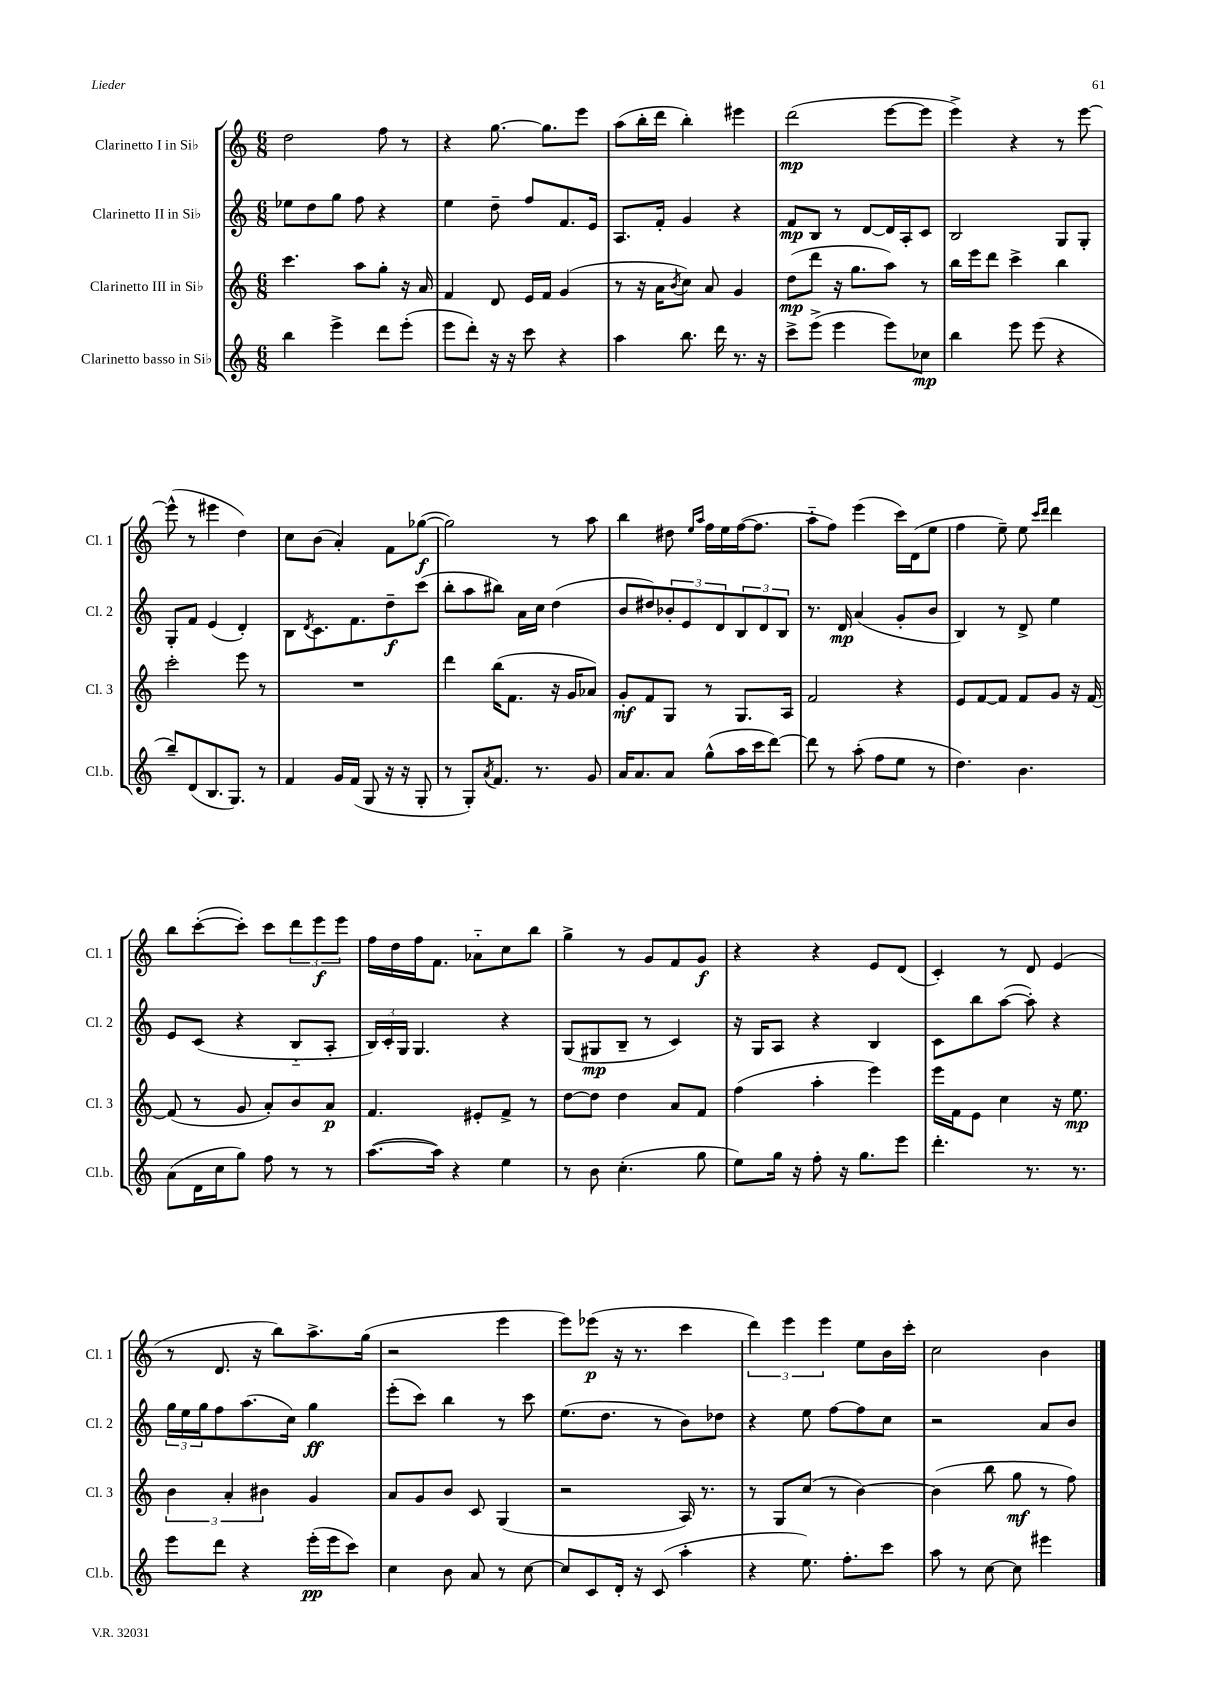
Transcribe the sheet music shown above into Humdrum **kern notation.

**kern	**kern	**kern	**kern
*staff4	*staff3	*staff2	*staff1
*clefG2	*clefG2	*clefG2	*clefG2
*k[]	*k[]	*k[]	*k[]
*M6/8	*M6/8	*M6/8	*M6/8
4bb	4.ccc	8ee-	2dd
.	.	8dd	.
4eee^	.	8gg	.
.	8aa	8ff	.
8ddd	8gg'	4r	8ff
(8eee'	16r	.	8r
.	16a	.	.
=	=	=	=
8eee	4f	4ee	4r
8ddd')	.	.	.
16r	8d	8dd~	[8.gg
16r	.	.	.
8ccc	16e	8ff	.
.	16f	.	8.gg]
4r	(4g	8.f	.
.	.	.	8eee
.	.	16e	.
=	=	=	=
4aa	8r	8.A	(8aa
.	16r	.	16bb'
.	16a	16f'	16ddd
.	8qb	.	.
8.bb	8cc)	4g	4bb')
.	8a	.	.
16ddd	.	.	.
8.r	4g	4r	4eee#
16r	.	.	.
=	=	=	=
8ccc^	(8dd	8f	(2ddd
(8eee^	8ddd	8B	.
4eee	16r	8r	.
.	8.gg	.	.
.	.	[8d	.
8eee)	8aa)	16d]	[8eee
.	.	16A'	.
8cc-	8r	8c	8eee]
=	=	=	=
4bb	16bb	2B	4eee^)
.	16eee	.	.
.	8ddd	.	.
8eee	4ccc^	.	4r
(8eee	.	.	.
4r	4bb	8G	8r
.	.	8G'	[8eee
=	=	=	=
8bb~)	2ccc'	8G'	(8eee^^]
(8d	.	8f	8r
8.B	.	(4e	4eee#
8.G)	.	.	.
.	8eee	4d')	4dd)
8r	8r	.	.
=	=	=	=
4f	2.r	8B	8cc
.	.	8qd	.
.	.	8.c	(8b
16g	.	.	4a')
(16f	.	8.f	.
8G	.	.	.
16r	.	8dd~	8f
16r	.	.	.
8G'	.	(8ccc	([8gg-
=	=	=	=
8r	4ddd	8bb'	2gg-])
8G')	.	8aa	.
8qa	.	.	.
8.f	(16bb	8bb#)	.
.	8.f	.	.
.	.	16a	.
8.r	.	16cc	.
.	16r	(4dd	8r
.	16g	.	.
8g	8a-)	.	8aa
=	=	=	=
16a	8g'	8b	4bb
8.a	.	.	.
.	8f	8dd#)	.
8a	8G	12b-'	8dd#
.	.	12e	.
.	.	.	16qqee
.	.	.	16qqaa
(8gg^^	8r	.	16ff
.	.	12d	.
.	.	.	16ee
16aa	8.G	12B	([16ff
16ccc	.	.	8.ff]
.	.	12d	.
[8ddd)	.	.	.
.	.	12B	.
.	16A	.	.
=	=	=	=
8ddd]	2f	8.r	8aa'~
8r	.	.	8ff)
.	.	16d	.
(8aa'	.	(4a	(4eee
8ff	.	.	.
8ee	4r	8g'	16ccc)
.	.	.	(16d
8r	.	8b	8ee
=	=	=	=
4.dd)	8e	4B)	4ff
.	[8f	.	.
.	8f]	8r	8ee~)
4.b	8f	8d^	8ee
.	.	.	16qqccc
.	.	.	16qqddd
.	8g	4ee	4ddd
.	16r	.	.
.	[16f	.	.
=	=	=	=
(8a	(8f]	8e	8bb
16d	8r	(8c	([8ccc'
16cc	.	.	.
8gg)	8g	4r	8ccc'])
8ff	8a')	.	8ccc
8r	8b	8B'~	12ddd
.	.	.	12eee
8r	8a	8A'	.
.	.	.	12eee
=	=	=	=
([8.aa	4.f	24B)	16ff
.	.	24c'	.
.	.	.	16dd
.	.	24G	.
.	.	4.G	16ff
16aa])	.	.	8.f
4r	.	.	.
.	8e#'	.	8a-'~
4ee	8f^	4r	8cc
.	8r	.	8bb
=	=	=	=
8r	[8dd	(8G	4gg^
8b	8dd]	8G#	.
(4.cc'	4dd	8B~	8r
.	.	8r	8g
.	8a	4c)	8f
8gg	8f	.	8g
=	=	=	=
8ee)	(4ff	16r	4r
.	.	16G	.
16gg	.	8A	.
16r	.	.	.
8ff'	4aa'	4r	4r
16r	.	.	.
8.gg	.	.	.
.	4eee)	4B	8e
8eee	.	.	(8d
=	=	=	=
4.ddd'	16eee	8c	4c')
.	16f	.	.
.	8e	8bb	.
.	4cc	([8aa	8r
8.r	.	8aa'])	8d
.	16r	4r	(4e
8.r	8.ee	.	.
=	=	=	=
8eee	6b	24gg	8r
.	.	24ee	.
.	.	24gg	.
8ddd	.	8ff	8.d
.	6a'	.	.
4r	.	(8.aa	.
.	.	.	16r
.	6b#	.	.
.	.	.	8bb)
.	.	16cc)	.
(16eee'	4g	4gg	8.aa^
16eee	.	.	.
8ccc)	.	.	.
.	.	.	(16gg
=	=	=	=
4cc	8a	(8eee'	2r
.	8g	8ccc)	.
8b	8b	4bb	.
8a	8c	.	.
8r	(4G	8r	4eee
[8cc	.	8ccc	.
=	=	=	=
8cc]	2r	(8.ee	8eee)
8c	.	.	(8eee-
.	.	8.dd	.
16d'	.	.	16r
16r	.	.	8.r
(8c	.	8r	.
4aa'	16A)	8b)	4ccc
.	8.r	.	.
.	.	8dd-	.
=	=	=	=
4r	8r	4r	6ddd)
.	8G	.	.
.	.	.	6eee
8.ee)	(8cc	8ee	.
.	.	.	6eee
.	8r	[8ff	.
8.ff'	.	.	.
.	[4b)	8ff]	8ee
8ccc	.	8cc	16b
.	.	.	16ccc'
=	=	=	=
8aa	(4b]	2r	2cc
8r	.	.	.
[8cc	8bb	.	.
8cc]	8gg	.	.
4eee#	8r	8a	4b
.	8ff)	8b	.
==	==	==	==
*-	*-	*-	*-
